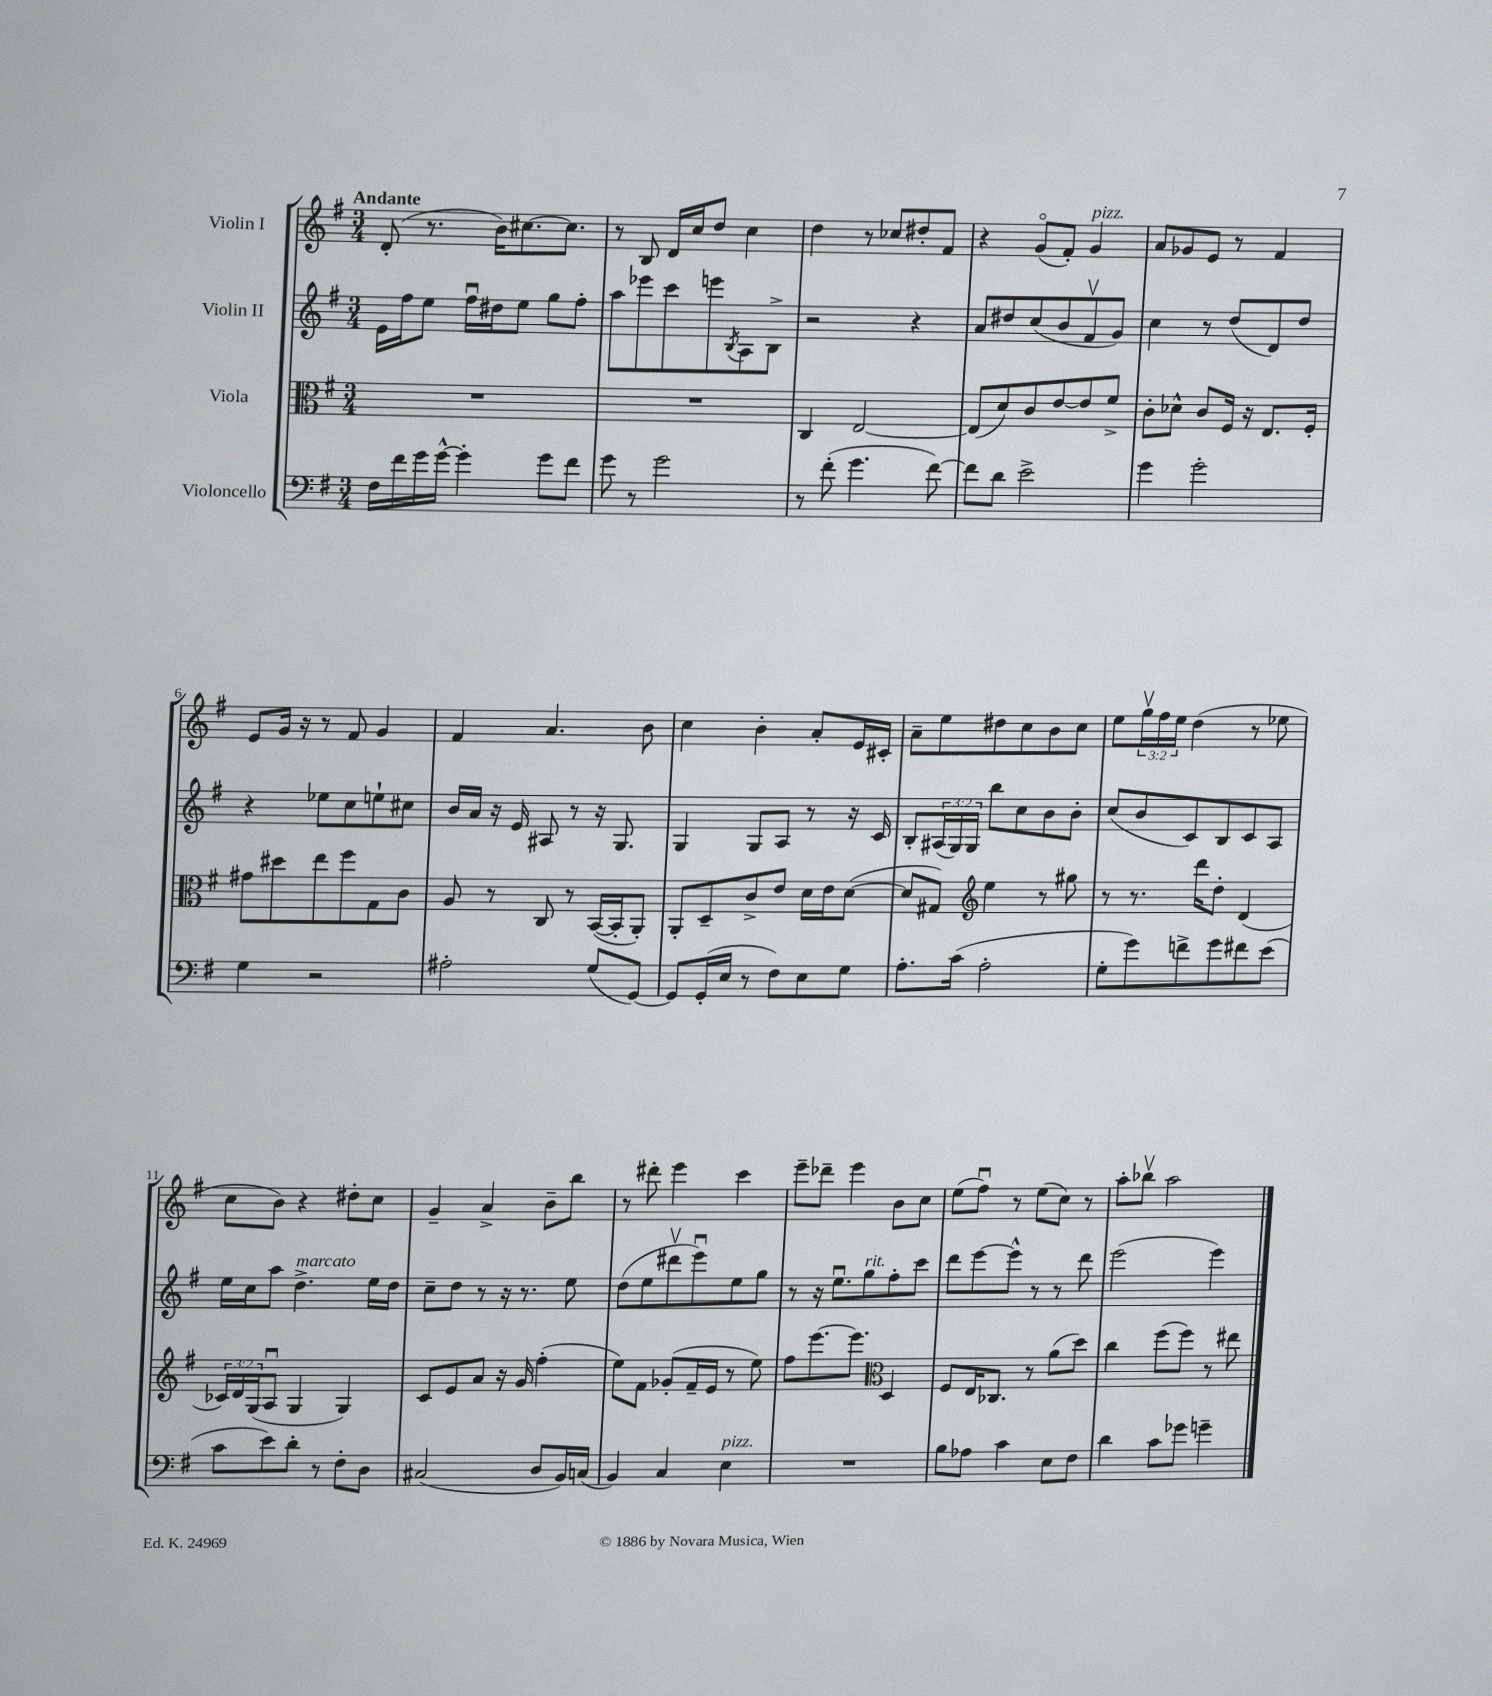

**kern	**kern	**kern	**kern
*staff4	*staff3	*staff2	*staff1
*clefF4	*clefC3	*clefG2	*clefG2
*k[f#]	*k[f#]	*k[f#]	*k[f#]
*M3/4	*M3/4	*M3/4	*M3/4
16F#\LL	2.r	16e\LL	(8d'/
16f#\	.	16ff#\J	.
16g\	.	8ee\J	8.r
[16g^^\JJ	.	.	.
4g'\]	.	16ff#u\LL	.
.	.	16dd#\J	16b\LK)
.	.	8ee\J	[8.cc#\
8g\L	.	8gg\L	.
.	.	.	8.cc#\]J
8f#\J	.	8ff#'\J	.
=	=	=	=
8g\	2.r	8aa\L	8r
8r	.	8eee-\	8B/
2g\	.	8ccc\	16d/LL
.	.	.	16cc/J
.	.	8eee\	8dd/J
.	.	8qB/	.
.	.	8A\	4cc\
.	.	8B^\J	.
=	=	=	=
8r	4C/	2r	4dd\
(8f#'\	.	.	.
4.g\	[2E/	.	8r
.	.	.	8cc-/L
.	.	4r	8dd#'/
[8f#\)	.	.	8f#/J
=	=	=	=
8f#\]L	(8E/]L	8a/L	4r
8d\J	8d/)	8dd#/	.
2e^\	8c/	(8cc/	(8go/L
.	[8e/	8b/	8f#'/J)
.	8e/]	8f#v/	4g/
.	8f#^/J	8g/J)	.
=	=	=	=
4g\	8c'\L	4cc\	8a/L
.	8d-^^\J	.	8g-/
2g'\	8c/L	8r	8e/J
.	16F#/Jk	(8dd/L	8r
.	16r	.	.
.	8.E/L	8d/)	4f#/
.	.	8dd/J	.
.	16F#'/Jk	.	.
=	=	=	=
4G\	8g#\L	4r	8e/L
.	8dd#\	.	16g/Jk
.	.	.	16r
2r	8ee\	8ee-\L	8r
.	8ff#\	8cc\	8f#/
.	8G\	8ee`\	4g/
.	8c\J	8cc#\J	.
=	=	=	=
2A#'\	8A/	16b/LL	4f#/
.	.	16a/JJ	.
.	8r	16r	.
.	.	16e/	.
.	8C/	8A#/	4.a/
.	8r	8r	.
(8G/L	([16BB/LL	16r	.
.	16BB'/]J	8.G/	.
[8GG/J)	8AA'/J)	.	8b\
=	=	=	=
8GG/]L	8AA'/L	4G/	4cc\
(16GG'/L	8D~/	.	.
16E/JJ	.	.	.
8r	8c^/	8G/L	4b'\
8F#\L)	8e/J	8A/J	.
8E\	16d\LL	8r	8a'/L
.	16e\J	.	.
8G\J	([8d\J	16r	16e/L
.	.	16c/	16c#'/JJ
=	=	=	=
8.A'\L	8d/]L	8B'/L	8a~\L
.	8G#/J)	(24A#/L	8ee\
.	.	24G/)	.
(16c\Jk	.	.	.
.	.	24G/JJ	.
*	*clefG2	*	*
2A'\	4ee\	8bb\L	8dd#\
.	.	8cc\	8cc\
.	8r	8b\	8b\
.	8gg#\	8b'\J	8cc\J
=	=	=	=
8G'\L	8r	(8cc/L	8ee\L
8g\)	8.r	8b/	24ggv\L
.	.	.	24ff#\
.	.	.	24ee\JJ
8f^\	.	8c/)	(4dd\
.	16ddd\LK	.	.
8g\	8dd'\J	8B/	.
8f#\	(4d/	8c/	8r
(8e\J	.	8A/J	8ee-\
=	=	=	=
8c\L	24c-/LL)	16ee\LL	8cc\L
.	24d/	.	.
.	.	16cc\J	.
.	(24G/J	.	.
8e\)	8Au/J	8aa\J	8b\J)
8d'\J	4G/	4.dd^\	4r
8r	.	.	.
8F#'\L	4G/)	.	8dd#'\L
8D\J	.	16ee\LL	8cc\J
.	.	16dd\JJ	.
=	=	=	=
(2C#/	8c/L	8cc~\L	4g~/
.	8e/	8dd\J	.
.	8a/J	8r	4a^/
.	16r	16r	.
.	16g/	8.r	.
8D/L	(4ff#'\	.	8b~\L
16BB/L)	.	8ee\	8bb\J
(16C/JJ	.	.	.
=	=	=	=
4BB/)	8ee\L)	(8dd\L	8r
.	8f#\J	8ee\	8ddd#'\
4C/	(8g-'/L	8ddd#v\	4eee\
.	16f#~/L	8eeeu\)	.
.	16e/JJ	.	.
4E\	8r	8ee\	4ccc\
.	8ee\)	8gg\J	.
=	=	=	=
2.r	8ff#\L	8r	8eee~\L
.	[8.eee\	16r	8ddd-~\J
.	.	8.eeu\L	.
.	.	.	4eee\
.	8.eee\]J	.	.
.	.	8gg\	.
*	*clefC3	*	*
.	4D/	8ff#'\	8b\L
.	.	8ccc\J	8cc\J
=	=	=	=
8B\L	8F#/L	8ddd\L	(8ee\L
8A-\J	16E/K	[8eee\	8ff#u\J)
.	8.C-/J	.	.
4c\	.	8eee^^\]J	8r
.	8r	8r	(8ee\L
8E\L	(8a\L	8r	8cc\J)
8F#\J	8dd\J)	8ddd\	8r
=	=	=	=
4d\	4cc\	(2eee\	8aa'\L
.	.	.	8bb-v\J
8c\L	(8ff#\L	.	2aa\
8g-\J	8ff#\J)	.	.
4g~\	8r	4eee\)	.
.	8ee#\	.	.
==	==	==	==
*-	*-	*-	*-
